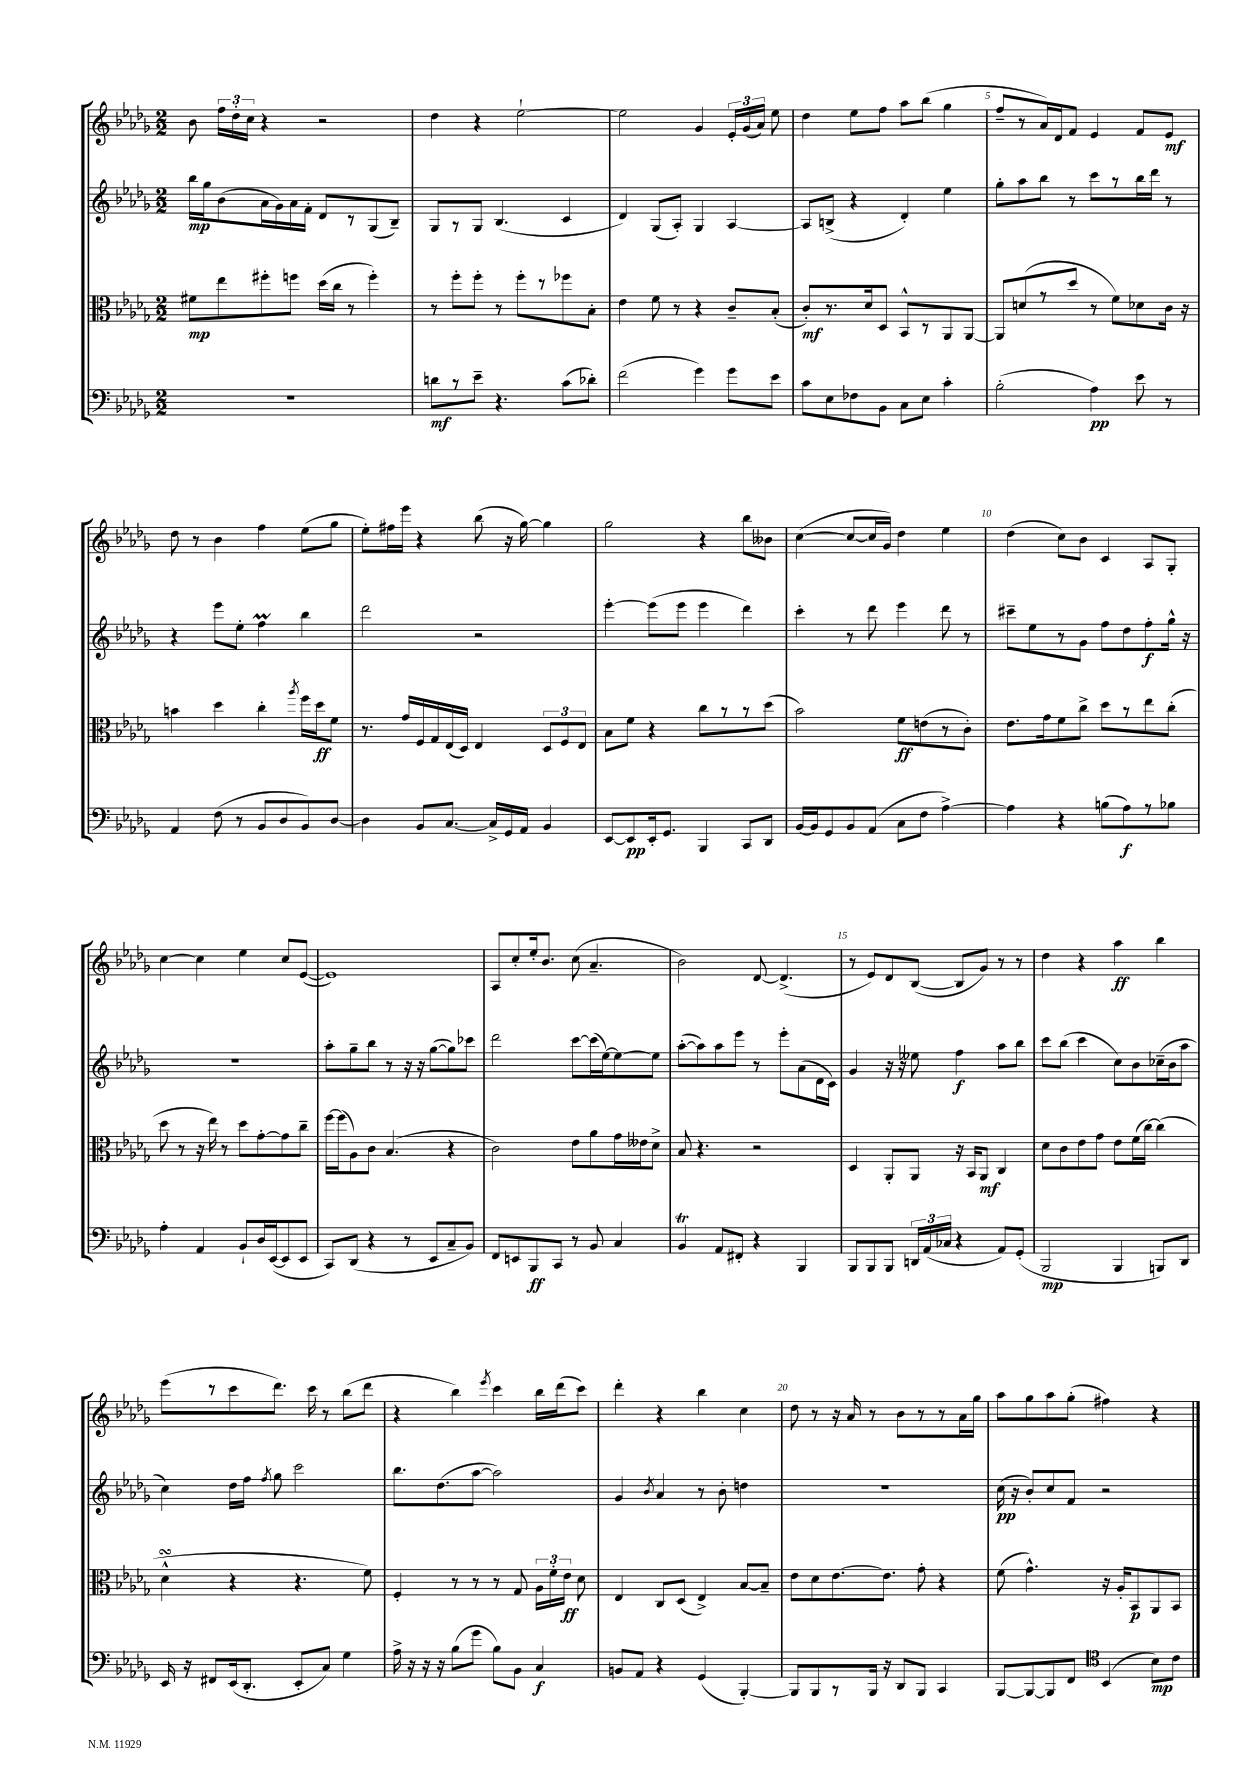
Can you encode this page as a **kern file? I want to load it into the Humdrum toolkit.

**kern	**dynam	**kern	**dynam	**kern	**dynam	**kern	**dynam
*part4	*part4	*part3	*part3	*part2	*part2	*part1	*part1
*staff4	*staff4	*staff3	*staff3	*staff2	*staff2	*staff1	*staff1
*clefF4	*	*clefC3	*	*clefG2	*	*clefG2	*
*k[b-e-a-d-g-]	*	*k[b-e-a-d-g-]	*	*k[b-e-a-d-g-]	*	*k[b-e-a-d-g-]	*
*M2/2	*	*M2/2	*	*M2/2	*	*M2/2	*
=1	=1	=1	=1	=1	=1	=1	=1
1r	.	8f#X\L	mp	16bb-\LL	mp	8b-\	.
.	.	.	.	16gg-\J	.	.	.
.	.	8ee-\	.	(8b-\	.	24ff\LL	.
.	.	.	.	.	.	24dd-'\	.
.	.	.	.	.	.	24cc\JJ	.
.	.	8ff#X'\	.	16a-\L	.	4r	.
.	.	.	.	16g-\)	.	.	.
.	.	8ffn\J	.	16a-\	.	.	.
.	.	.	.	16f'\JJ	.	.	.
.	.	(16dd-\LL	.	8d-/L	.	2r	.
.	.	16cc\JJ	.	.	.	.	.
.	.	8r	.	8r	.	.	.
.	.	4ff'\)	.	(8G-/	.	.	.
.	.	.	.	8B-~/J)	.	.	.
=2	=2	=2	=2	=2	=2	=2	=2
8dn\L	mf	8r	.	8G-/L	.	4dd-\	.
8r	.	8ff'\L	.	8r	.	.	.
8e-~\J	.	8ff'\J	.	8G-/J	.	4r	.
4.r	.	8r	.	(4.B-/	.	.	.
.	.	8ff'\L	.	.	.	[2ee-`\	.
.	.	8r	.	.	.	.	.
(8c\L	.	8ff-X\	.	4c/	.	.	.
8d-X'\J)	.	8B-'\J	.	.	.	.	.
=3	=3	=3	=3	=3	=3	=3	=3
(2f\	.	4e-\	.	4d-/)	.	2ee-\]	.
.	.	8f\	.	(8G-/L	.	.	.
.	.	8r	.	8A-'/J)	.	.	.
4g-\)	.	4r	.	4G-/	.	4g-/	.
8g-\L	.	8c~/L	.	[4A-/	.	24e-'/LL	.
.	.	.	.	.	.	(24g-/	.
.	.	.	.	.	.	24a-/JJ)	.
8e-\J	.	(8B-'/J	.	.	.	8ee-\	.
=4	=4	=4	=4	=4	=4	=4	=4
8c\L	.	8c'/L)	mf	8A-/L]	.	4dd-\	.
8E-\	.	8.r	.	(8Bn^/J	.	.	.
8F-X\	.	.	.	4r	.	8ee-\L	.
.	.	16d-/k	.	.	.	.	.
8BB-\J	.	8D-/J	.	.	.	8ff\J	.
8C\L	.	8BB-^^/L	.	4d-'/)	.	8aa-\L	.
8E-\J	.	8r	.	.	.	(8bb-\J	.
4c'\	.	8AA-/	.	4ee-\	.	4gg-\	.
.	.	[8AA-/J	.	.	.	.	.
=5	=5	=5	=5	=5	=5	=5	=5
(2B-'\	.	8AA-/L]	.	8gg-'\L	.	8ff~/L	.
.	.	(8dn/	.	8aa-\	.	8r	.
.	.	8r	.	8bb-\J	.	16a-/L)	.
.	.	.	.	.	.	16d-/J	.
.	.	8dd-/J	.	8r	.	8f/J	.
4A-\)	pp	8r	.	8ccc\L	.	4e-/	.
.	.	8f\L)	.	8r	.	.	.
8e-\	.	8d-X\	.	16bb-\L	.	8f/L	.
.	.	.	.	16ddd-\JJ	.	.	.
8r	.	16c\Jk	.	8r	.	8e-/J	mf
.	.	16r	.	.	.	.	.
!!LO:LB:g=z
=6	=6	=6	=6	=6	=6	=6	=6
4AA-/	.	4bn\	.	4r	.	8dd-\	.
.	.	.	.	.	.	8r	.
(8F\	.	4dd-\	.	8eee-\L	.	4b-\	.
8r	.	.	.	8ee-'\J	.	.	.
8BB-/L	.	4cc'\	.	4ffm\	.	4ff\	.
8D-/	.	.	.	.	.	.	.
.	.	8qaa-/	.	.	.	.	.
8BB-/)	.	16ff\LL	.	4bb-\	.	(8ee-\L	.
.	.	16dd-\J	ff	.	.	.	.
[8D-/J	.	8f\J	.	.	.	8gg-\J	.
=7	=7	=7	=7	=7	=7	=7	=7
4D-\]	.	8.r	.	2ddd-\	.	8ee-'\L)	.
.	.	.	.	.	.	16ff#X\L	.
.	.	16g-/LL	.	.	.	16eee-\JJ	.
8BB-/L	.	16F/	.	.	.	4r	.
.	.	16G-/	.	.	.	.	.
[8.C/J	.	(16E-/	.	.	.	.	.
.	.	16D-/JJ)	.	.	.	.	.
.	.	4E-/	.	2r	.	(8bb-\	.
16C^/LL]	.	.	.	.	.	.	.
16GG-/	.	.	.	.	.	16r	.
16AA-/JJ	.	.	.	.	.	[16gg-\)	.
4BB-/	.	12D-/L	.	.	.	4gg-\]	.
.	.	12F/	.	.	.	.	.
.	.	12E-/J	.	.	.	.	.
=8	=8	=8	=8	=8	=8	=8	=8
[8EE-/L	.	8B-\L	.	[4eee-'\	.	2gg-\	.
8EE-/]	pp	8f\J	.	.	.	.	.
16EE-'/k	.	4r	.	(8eee-\L]	.	.	.
8.GG-/J	.	.	.	.	.	.	.
.	.	.	.	8eee-\J	.	.	.
4BBB-/	.	8cc\L	.	4eee-\	.	4r	.
.	.	8r	.	.	.	.	.
8CC/L	.	8r	.	4ddd-\)	.	8bb-\L	.
8DD-/J	.	(8dd-\J	.	.	.	8b--X\J	.
=9	=9	=9	=9	=9	=9	=9	=9
[16BB-/LL	.	2b-\)	.	4ccc'\	.	([4cc\	.
16BB-/J]	.	.	.	.	.	.	.
8GG-/	.	.	.	.	.	.	.
8BB-/	.	.	.	8r	.	8cc/L_	.
(8AA-/J	.	.	.	8ddd-\	.	16cc/L]	.
.	.	.	.	.	.	16g-/JJ)	.
8C\L	.	8f\L	ff	4eee-\	.	4dd-\	.
8F\J	.	(8en\	.	.	.	.	.
[4A-^\)	.	8r	.	8ddd-\	.	4ee-\	.
.	.	8c'\J)	.	8r	.	.	.
=10	=10	=10	=10	=10	=10	=10	=10
4A-\]	.	8.e-\L	.	8ccc#X~\L	.	(4dd-\	.
.	.	.	.	8ee-\	.	.	.
.	.	16g-\k	.	.	.	.	.
4r	.	8f\	.	8r	.	8cc\L)	.
.	.	8cc^\J	.	8g-\J	.	8b-\J	.
(8Bn\L	.	8dd-\L	.	8ff\L	.	4c/	.
8A-\)	f	8r	.	8dd-\	.	.	.
8r	.	8ee-\	.	8ff'\	f	8A-/L	.
8B-X\J	.	(8cc'\J	.	16gg-^^\Jk	.	8G-'/J	.
.	.	.	.	16r	.	.	.
!!LO:LB:g=z
=11	=11	=11	=11	=11	=11	=11	=11
4A-'\	.	8dd-\	.	1r	.	[4cc\	.
.	.	8r	.	.	.	.	.
4AA-/	.	16r	.	.	.	4cc\]	.
.	.	16ee-\)	.	.	.	.	.
.	.	8r	.	.	.	.	.
8BB-`/L	.	8dd-\L	.	.	.	4ee-\	.
16D-/L	.	[8g-'\	.	.	.	.	.
([16EE-/J	.	.	.	.	.	.	.
8EE-/]	.	8g-\]	.	.	.	8cc/L	.
8EE-/J	.	8cc~\J	.	.	.	([8e-/J	.
=12	=12	=12	=12	=12	=12	=12	=12
8CC/L)	.	[16ff\LL	.	8aa-'\L	.	1e-])	.
.	.	(16ff\J]	.	.	.	.	.
(8DD-/J	.	8A-\)	.	8gg-~\	.	.	.
4r	.	8c\J	.	8bb-\J	.	.	.
.	.	(4.B-/	.	8r	.	.	.
8r	.	.	.	16r	.	.	.
.	.	.	.	16r	.	.	.
8EE-/L	.	.	.	([8gg-\L	.	.	.
8C~/	.	4r	.	8gg-\])	.	.	.
8BB-/J)	.	.	.	8ccc-X\J	.	.	.
=13	=13	=13	=13	=13	=13	=13	=13
8FF/L	.	2c\)	.	2ddd-\	.	8A-/L	.
8EEn/	.	.	.	.	.	8cc'/	.
8BBB-/	ff	.	.	.	.	16ee-'/k	.
.	.	.	.	.	.	8.b-/J	.
8CC/J	.	.	.	.	.	.	.
8r	.	8e-\L	.	[8ccc\L	.	(8cc\	.
8BB-/	.	8a-\	.	(16ccc\L]	.	4.a-~/	.
.	.	.	.	[16ee-\J)	.	.	.
4C/	.	16g-\L	.	8ee-\_	.	.	.
.	.	16e--X\J	.	.	.	.	.
.	.	8d-^\J	.	8ee-\J]	.	.	.
=14	=14	=14	=14	=14	=14	=14	=14
4BB-T/	.	8B-/	.	([8aa-'\L	.	2b-\)	.
.	.	4.r	.	8aa-\])	.	.	.
8AA-/L	.	.	.	8aa-\	.	.	.
8FF#X'/J	.	.	.	8eee-\J	.	.	.
4r	.	2r	.	8r	.	[8d-/	.
.	.	.	.	8eee-'\L	.	(4.d-^/]	.
4BBB-/	.	.	.	(8a-\	.	.	.
.	.	.	.	16d-\L	.	.	.
.	.	.	.	16c\JJ)	.	.	.
=15	=15	=15	=15	=15	=15	=15	=15
8BBB-/L	.	4D-/	.	4g-/	.	8r	.
8BBB-/	.	.	.	.	.	8e-/L)	.
8BBB-/J	.	8AA-'/L	.	16r	.	8d-/	.
.	.	.	.	16r	.	.	.
24DDn/LL	.	8AA-/J	.	8ee--X\	.	([8B-/J	.
(24AA-/	.	.	.	.	.	.	.
24C-X/JJ	.	.	.	.	.	.	.
4r	.	16r	.	4ff\	f	8B-/L]	.
.	.	16BB-/KL	.	.	.	.	.
.	.	8AA-/J	mf	.	.	8g-/J)	.
8AA-/L)	.	4C/	.	8aa-\L	.	8r	.
(8GG-'/J	.	.	.	8bb-\J	.	8r	.
=16	=16	=16	=16	=16	=16	=16	=16
2BBB-/	mp	8d-\L	.	8ccc\L	.	4dd-\	.
.	.	8c\	.	(8bb-\J	.	.	.
.	.	8e-\	.	4ccc\	.	4r	.
.	.	8g-\J	.	.	.	.	.
4BBB-/	.	8e-\L	.	8cc\L)	.	4aa-\	ff
.	.	(16f\L	.	8b-\	.	.	.
.	.	[16cc\JJ)	.	.	.	.	.
8BBBn/L)	.	(4cc\]	.	(16cc-X~\L	.	4bb-\	.
.	.	.	.	16b-\J	.	.	.
8DD-/J	.	.	.	8aa-\J	.	.	.
!!LO:LB:g=z
=17	=17	=17	=17	=17	=17	=17	=17
16EE-/	.	4d-sSSs^^\	.	4cc\)	.	(8eee-\L	.
16r	.	.	.	.	.	.	.
8FF#X/L	.	.	.	.	.	8r	.
(16EE-/k	.	4r	.	16dd-\LL	.	8ccc\	.
8.DD-'/J	.	.	.	16ff\JJ	.	.	.
.	.	.	.	8qff/	.	.	.
.	.	.	.	8gg-\	.	8.ddd-\J)	.
8EE-'/L	.	4.r	.	2ccc\	.	.	.
.	.	.	.	.	.	16ccc\	.
8C/J)	.	.	.	.	.	8r	.
4G-\	.	.	.	.	.	(8bb-\L	.
.	.	8f\)	.	.	.	8ddd-\J	.
=18	=18	=18	=18	=18	=18	=18	=18
16A-^\	.	4F'/	.	8.bb-\L	.	4r	.
16r	.	.	.	.	.	.	.
16r	.	.	.	.	.	.	.
16r	.	.	.	(8.dd-\	.	.	.
(8B-\L	.	8r	.	.	.	4bb-\)	.
8g-\J	.	8r	.	[8aa-\J	.	.	.
.	.	.	.	.	.	8qeee-/	.
8B-\L)	.	8r	.	2aa-\])	.	4ccc\	.
8BB-\J	.	8G-/	.	.	.	.	.
4C/	f	24A-\LL	.	.	.	16bb-\LL	.
.	.	24f'\	.	.	.	.	.
.	.	.	.	.	.	(16ddd-\J	.
.	.	24e-\JJ	ff	.	.	.	.
.	.	8d-\	.	.	.	8ccc\J)	.
=19	=19	=19	=19	=19	=19	=19	=19
8BBn/L	.	4E-/	.	4g-/	.	4ddd-'\	.
8AA-/J	.	.	.	.	.	.	.
.	.	.	.	8qb-/	.	.	.
4r	.	8C/L	.	4a-/	.	4r	.
.	.	(8D-/J	.	.	.	.	.
(4GG-/	.	4E-^/)	.	8r	.	4bb-\	.
.	.	.	.	8b-'\	.	.	.
[4BBB-'/)	.	[8B-/L	.	4ddn\	.	4cc\	.
.	.	8B-~/J]	.	.	.	.	.
=20	=20	=20	=20	=20	=20	=20	=20
8BBB-/L]	.	8e-\L	.	1r	.	8dd-\	.
8BBB-/	.	8d-\	.	.	.	8r	.
8r	.	[8.e-\	.	.	.	16r	.
.	.	.	.	.	.	16a-/	.
16BBB-/Jk	.	.	.	.	.	8r	.
16r	.	8.e-\J]	.	.	.	.	.
8DD-/L	.	.	.	.	.	8b-\L	.
8BBB-/J	.	8g-'\	.	.	.	8r	.
4CC/	.	4r	.	.	.	8r	.
.	.	.	.	.	.	16a-\L	.
.	.	.	.	.	.	16gg-\JJ	.
=21	=21	=21	=21	=21	=21	=21	=21
[8BBB-/L	.	(8f\	.	(16cc\	pp	8aa-\L	.
.	.	.	.	16r	.	.	.
8BBB-/_	.	4.g-^^\)	.	8b-'/L)	.	8gg-\	.
8BBB-/]	.	.	.	8cc/	.	8aa-\	.
8FF/J	.	.	.	8f/J	.	(8gg-'\J	.
*clefC4	*	*	*	*	*	*	*
(4BB-/	.	16r	.	2r	.	4ff#X\)	.
.	.	16A-'/KL	.	.	.	.	.
.	.	8BB-/	p	.	.	.	.
8B-\L)	mp	8AA-/	.	.	.	4r	.
8c\J	.	8BB-/J	.	.	.	.	.
==	==	==	==	==	==	==	==
*-	*-	*-	*-	*-	*-	*-	*-
